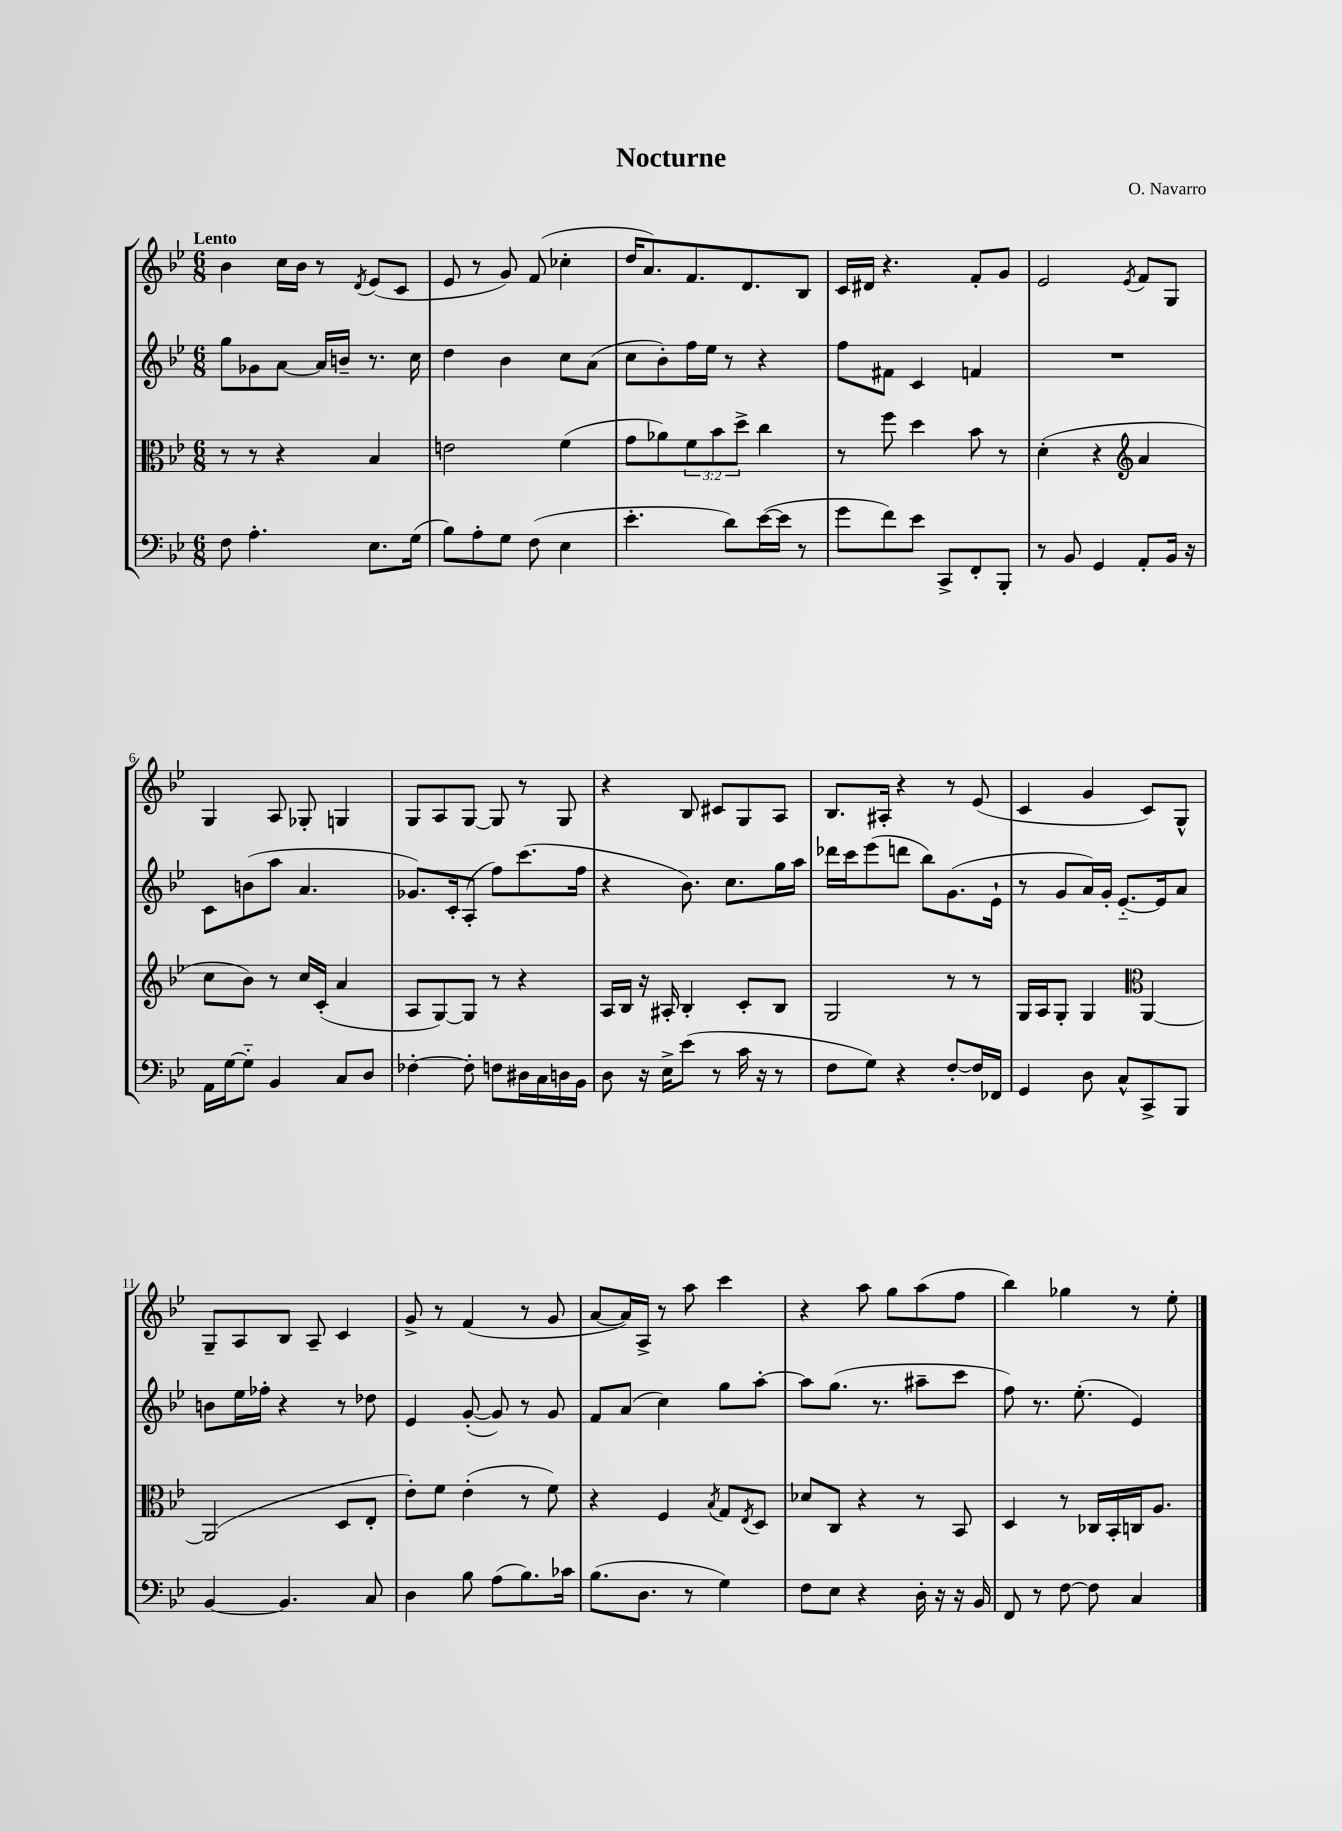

**kern	**kern	**kern	**kern
*staff4	*staff3	*staff2	*staff1
*clefF4	*clefC3	*clefG2	*clefG2
*k[b-e-]	*k[b-e-]	*k[b-e-]	*k[b-e-]
*M6/8	*M6/8	*M6/8	*M6/8
8F	8r	8gg	4b-
4.A'	8r	8g-	.
.	4r	[8a	16cc
.	.	.	16b-
.	.	16a]	8r
.	.	16b~	.
.	.	.	8qd
8.E-	4B-	8.r	(8e-
.	.	.	8c
(16G	.	16cc	.
=	=	=	=
8B-)	2e	4dd	8e-
8A'	.	.	8r
8G	.	4b-	8g)
(8F	.	.	(8f
4E-	(4f	8cc	4cc-'
.	.	(8a	.
=	=	=	=
4.e-'	8g	8cc	16dd
.	.	.	8.a)
.	8a-)	8b-')	.
.	12f	16ff	8.f
.	.	16ee-	.
.	12b-	.	.
8d)	.	8r	.
.	12dd^	.	.
.	.	.	8.d
([16e-	4cc	4r	.
16e-]	.	.	.
8r	.	.	8B-
=	=	=	=
8g	8r	8ff	16c
.	.	.	16d#
8f)	8ff	8f#	4.r
8e-	4dd	4c	.
8CC^	.	.	.
8FF'	8b-	4f	8f'
8BBB-'	8r	.	8g
=	=	=	=
8r	(4d'	2.r	2e-
8BB-	.	.	.
4GG	4r	.	.
*	*clefG2	*	*
.	.	.	8qe-
8AA'	4a	.	8f
16BB-	.	.	8G
16r	.	.	.
=	=	=	=
16AA	8cc	8c	4G
[16G	.	.	.
8G'~]	8b-)	(8b	.
4BB-	8r	8aa	8A
.	16cc	4.a	8G-'
.	(16c'	.	.
8C	4a	.	4G
8D	.	.	.
=	=	=	=
[4F-'	8A	8.g-)	8G
.	[8G)	.	8A
.	.	16c'	.
8F-']	8G]	(8A'	[8G
8F	8r	8ff)	8G]
16D#	4r	(8.ccc	8r
16C	.	.	.
16D	.	.	8G
16BB-	.	16ff	.
=	=	=	=
8D	16A	4r	4r
.	16B-	.	.
16r	16r	.	.
16E-^	16A#'	.	.
(8e-	4B-'	8.b-)	8B-
8r	.	.	8c#
.	.	8.cc	.
16c	8c'	.	8G
16r	.	.	.
8r	8B-	16gg	8A
.	.	16aa	.
=	=	=	=
8F	2G	16ddd-	8.B-
.	.	16ccc	.
8G)	.	(8eee-	.
.	.	.	16A#'
4r	.	8ddd	4r
.	.	8bb-)	.
[8F'	8r	(8.g	8r
16F]	8r	.	(8e-
16FF-	.	16e-`	.
=	=	=	=
4GG	16G	8r	4c
.	16A	.	.
.	8G'	8g	.
8D	4G	16a)	4g
.	.	16g'	.
8C^^	.	[8.e-'~	.
*	*clefC3	*	*
8CC^	[4AA	.	8c)
.	.	16e-]	.
8BBB-	.	8a	8G^^
=	=	=	=
[4BB-	(2AA]	8b	8G~
.	.	16ee-	8A
.	.	16ff-'	.
4.BB-]	.	4r	8B-
.	.	.	8A~
.	8D	8r	4c
8C	8E-'	8dd-	.
=	=	=	=
4D	8e-')	4e-	8g^
.	8f	.	8r
8B-	(4e-'	([8g'	(4f
(8A	.	8g])	.
8.B-)	8r	8r	8r
.	8f)	8g	8g
16c-	.	.	.
=	=	=	=
(8.B-	4r	8f	[8a
.	.	(8a	16a])
8.D	.	.	16A^
.	4F	4cc)	8r
8r	.	.	8aa
.	8qB-	.	.
4G)	8G	8gg	4ccc
.	8qE-	.	.
.	8D	[8aa'	.
=	=	=	=
8F	8d-	8aa]	4r
8E-	8C	(8.gg	.
4r	4r	.	8aa
.	.	8.r	.
.	.	.	8gg
16D'	8r	8aa#~	(8aa
16r	.	.	.
16r	8BB-	8ccc	8ff
16BB-	.	.	.
=	=	=	=
8FF	4D	8ff)	4bb-)
8r	.	8.r	.
[8F	8r	.	4gg-
.	.	(8.ee-'	.
8F]	16C-	.	.
.	16BB-'	.	.
4C	16C	4e-)	8r
.	8.A	.	.
.	.	.	8ee-'
==	==	==	==
*-	*-	*-	*-
